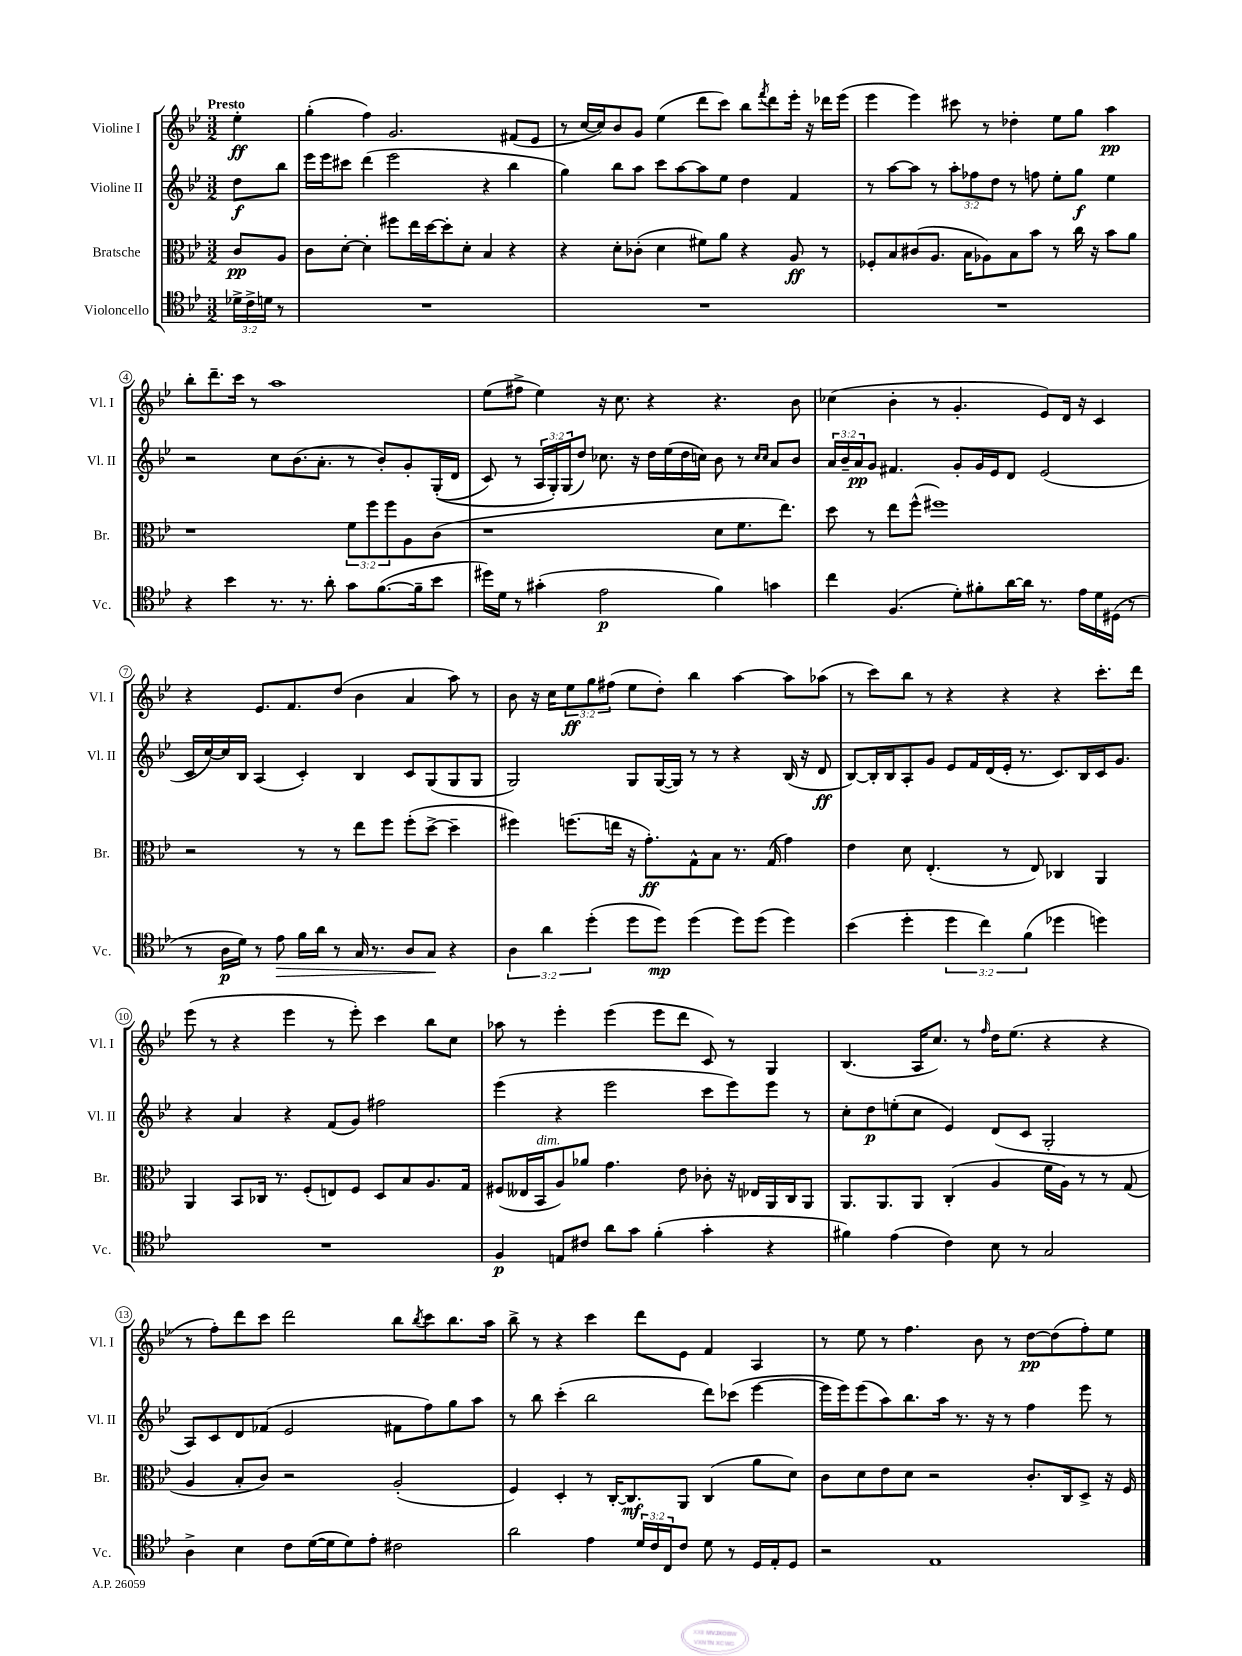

**kern	**kern	**kern	**kern
*staff4	*staff3	*staff2	*staff1
*clefC4	*clefC3	*clefG2	*clefG2
*k[b-e-]	*k[b-e-]	*k[b-e-]	*k[b-e-]
*M3/2	*M3/2	*M3/2	*M3/2
24d-^	8c	8dd	4ee-'
24c^	.	.	.
24d	.	.	.
8r	8A	8bb-	.
=	=	=	=
1.r	8c	16eee-	(4gg'
.	.	16eee-	.
.	[8d'	8ccc#	.
.	4d']	(4ddd	4ff)
.	8ff#	2eee-	2.g
.	16ee-	.	.
.	[16dd	.	.
.	8dd']	.	.
.	8d'	.	.
.	4B-	4r	.
.	4r	4bb-	(8f#
.	.	.	8e-
=	=	=	=
1.r	4r	4gg)	8r
.	.	.	[16cc
.	.	.	16cc])
.	8d'	8bb-	8b-
.	(8c-'	8aa	8g
.	4d	8ccc	(4ee-
.	.	[8aa	.
.	8f#)	8aa]	8ddd
.	8a	8ee-	8ccc)
.	4r	4dd	8bb-
.	.	.	8qfff
.	.	.	8ddd
.	8A	4f	16eee-'
.	.	.	16r
.	8r	.	16ddd-
.	.	.	(16eee-
=	=	=	=
1.r	8F-'	8r	4eee-
.	8B-	[8aa	.
.	(8c#	8aa]	4eee-)
.	8.A	8r	.
.	.	12aa'	8ccc#
.	16B-	.	.
.	.	12ff-	.
.	8A-)	.	8r
.	.	12dd	.
.	8B-	8r	4dd-'
.	8b-	8ff	.
.	8r	8ee-'	8ee-
.	16cc	8gg	8gg
.	16r	.	.
.	8b-	4ee-	4aa
.	8a	.	.
=	=	=	=
4r	1r	2r	8bb-'
.	.	.	8.ddd~
4b-	.	.	.
.	.	.	16ccc
.	.	.	8r
8.r	.	8cc	1aa
.	.	(8.b-	.
8.r	.	.	.
.	.	8.a'	.
8a'	.	.	.
8g	12f	8r	.
.	12ff	.	.
([8.f	.	8b-')	.
.	12ff	.	.
.	8A	8g'	.
16f~]	.	.	.
8b-	(8c	&((16G'	.
.	.	16d	.
=	=	=	=
16dd#)	1r	8c)	(8ee-
16d	.	.	.
8r	.	8r	8ff#^
(4g#'	.	24A	4ee-)
.	.	24G'&)	.
.	.	(24G	.
.	.	8dd)	.
2e-	.	8.cc-	16r
.	.	.	8.cc
.	.	16r	.
.	.	16dd	4r
.	.	(16ee-	.
.	.	16dd	.
.	.	16cc)	.
4f)	8d	8b-	4.r
.	8.f	8r	.
.	.	16qqcc	.
.	.	16qqcc	.
4g	.	8a	.
.	8.ee-)	.	.
.	.	8b-	8b-
=	=	=	=
4cc	8dd	24a	(4cc-
.	.	24b-~	.
.	.	24a	.
.	8r	8g	.
(4.F	8ee-	4.f#	4b-'
.	(8ff^^	.	.
.	1ff#)	.	8r
8d')	.	8g'	4.g'
8f#'	.	16g	.
.	.	16e-	.
[16a	.	8d	.
16a]	.	.	.
8.r	.	(2e-	8e-)
.	.	.	16d
16e-	.	.	16r
16d	.	.	4c
(16D#	.	.	.
8r	.	.	.
=	=	=	=
8r	2r	16c	4r
.	.	[16cc)	.
16A	.	16cc]	.
16d)	.	16B-	.
8r	.	(4A	8.e-
8e-	.	.	.
.	.	.	8.f
16f	8r	4c')	.
16a	.	.	.
8r	8r	.	(8dd
16G	8ee-	4B-	4b-
8.r	.	.	.
.	8ff	.	.
8A	(8ff'	8c	4a
8G	[8dd^	(8G	.
4r	4dd~]	8G	8aa)
.	.	8G	8r
=	=	=	=
6A	4ff#)	2G)	8b-
.	.	.	16r
6a	.	.	.
.	.	.	16cc
.	(8.ff	.	12ee-
(6dd'	.	.	12gg
.	.	.	(12ff#
.	16ee	.	.
8dd	16r	8G	8ee-
.	8.g')	.	.
8dd)	.	([16G	8dd')
.	.	16G])	.
(4dd	8G^^	8r	4bb-
.	8B-	8r	.
8dd)	8.r	4r	[4aa
(8dd	.	.	.
.	(16G	.	.
4dd)	4g)	(16B-	8aa]
.	.	16r	.
.	.	8d	(8aa-
=	=	=	=
(4b-	4e-	[8B-)	8r
.	.	16B-']	8ccc)
.	.	16B-	.
4dd'	8d	8A'	8bb-
.	(4.E-'	8g	8r
6dd	.	8e-	4r
.	.	16f	.
6cc)	.	.	.
.	.	(16d	.
.	8r	16e-'	4r
.	.	8.r	.
(6f	.	.	.
.	8E-)	.	.
4dd-	4C-	8.c)	4r
.	.	16B-	.
4dd)	4AA	16c	8.ccc'
.	.	8.g	.
.	.	.	16ddd
=	=	=	=
1.r	4AA	4r	(8eee-
.	.	.	8r
.	8BB-	4a	4r
.	16C-	.	.
.	8.r	.	.
.	.	4r	4eee-
.	(8F'	.	.
.	8E)	(8f	8r
.	8F	8g)	8eee-')
.	8D	2ff#	4ccc
.	8B-	.	.
.	8.A	.	8bb-
.	.	.	8cc
.	16G	.	.
=	=	=	=
4F	(8F#	(4eee-	8aa-
.	16E--	.	8r
.	16BB-	.	.
8E	8A)	4r	4eee-'
8c#	8a-	.	.
8a	4.g	2eee-	(4eee-
8g	.	.	.
(4f'	.	.	8eee-
.	8e-	.	8ddd
4g'	8c-'	8ccc	8c)
.	16r	8eee-)	8r
.	16E-	.	.
4r	16AA	8eee-	4G
.	16C	.	.
.	8AA	8r	.
=	=	=	=
4f#)	8.AA	8cc'	(4.B-
.	.	8dd	.
.	8.AA	.	.
(4e-	.	(8ee'	.
.	8AA	8cc	16A
.	.	.	8.cc)
4c)	(4C'	4e-)	.
.	.	.	8r
.	.	.	16qqff
8B-	4A	(8d	16dd
.	.	.	(8.ee-
8r	.	8c	.
2G	16f	2G'	4r
.	16A)	.	.
.	8r	.	.
.	8r	.	4r
.	(8G	.	.
=	=	=	=
4A^	4A	8A)	8r
.	.	8c	8ff')
4B-	8B-'	8d	8ddd
.	8c)	(8f-	8ccc
8c	2r	2e-	2ddd
([16d	.	.	.
16d]	.	.	.
8d)	.	.	.
8e-'	.	.	.
2c#	(2A'	8f#	8bb-
.	.	.	8qbb-
.	.	8ff)	8ccc
.	.	8gg	8.bb-
.	.	8aa	.
.	.	.	16aa
=	=	=	=
2a	4F)	8r	8bb-^
.	.	8bb-	8r
.	4D'	(4ccc'	4r
4e-	8r	2bb-	4ccc
.	[16C'	.	.
.	8.C]	.	.
24d	.	.	8ddd
24c	.	.	.
24C	.	.	.
8c	8AA	.	8e-
8d	(4C	8ddd)	4f
8r	.	(8ccc-	.
16D	8a	[4eee-	4A
16E-'	.	.	.
8D	8d)	.	.
=	=	=	=
2r	8c	16eee-]	8r
.	.	16eee-)	.
.	8d	(8eee-	8ee-
.	8e-	8aa)	8r
.	8d	8.bb-	4.ff
1E-	2r	.	.
.	.	16aa	.
.	.	8.r	.
.	.	.	8b-
.	.	16r	.
.	.	8r	8r
.	8.c'	4ff	[8dd
.	.	.	(8dd]
.	16C	.	.
.	8D^	8eee-	8ff')
.	16r	8r	8ee-
.	16F	.	.
==	==	==	==
*-	*-	*-	*-
